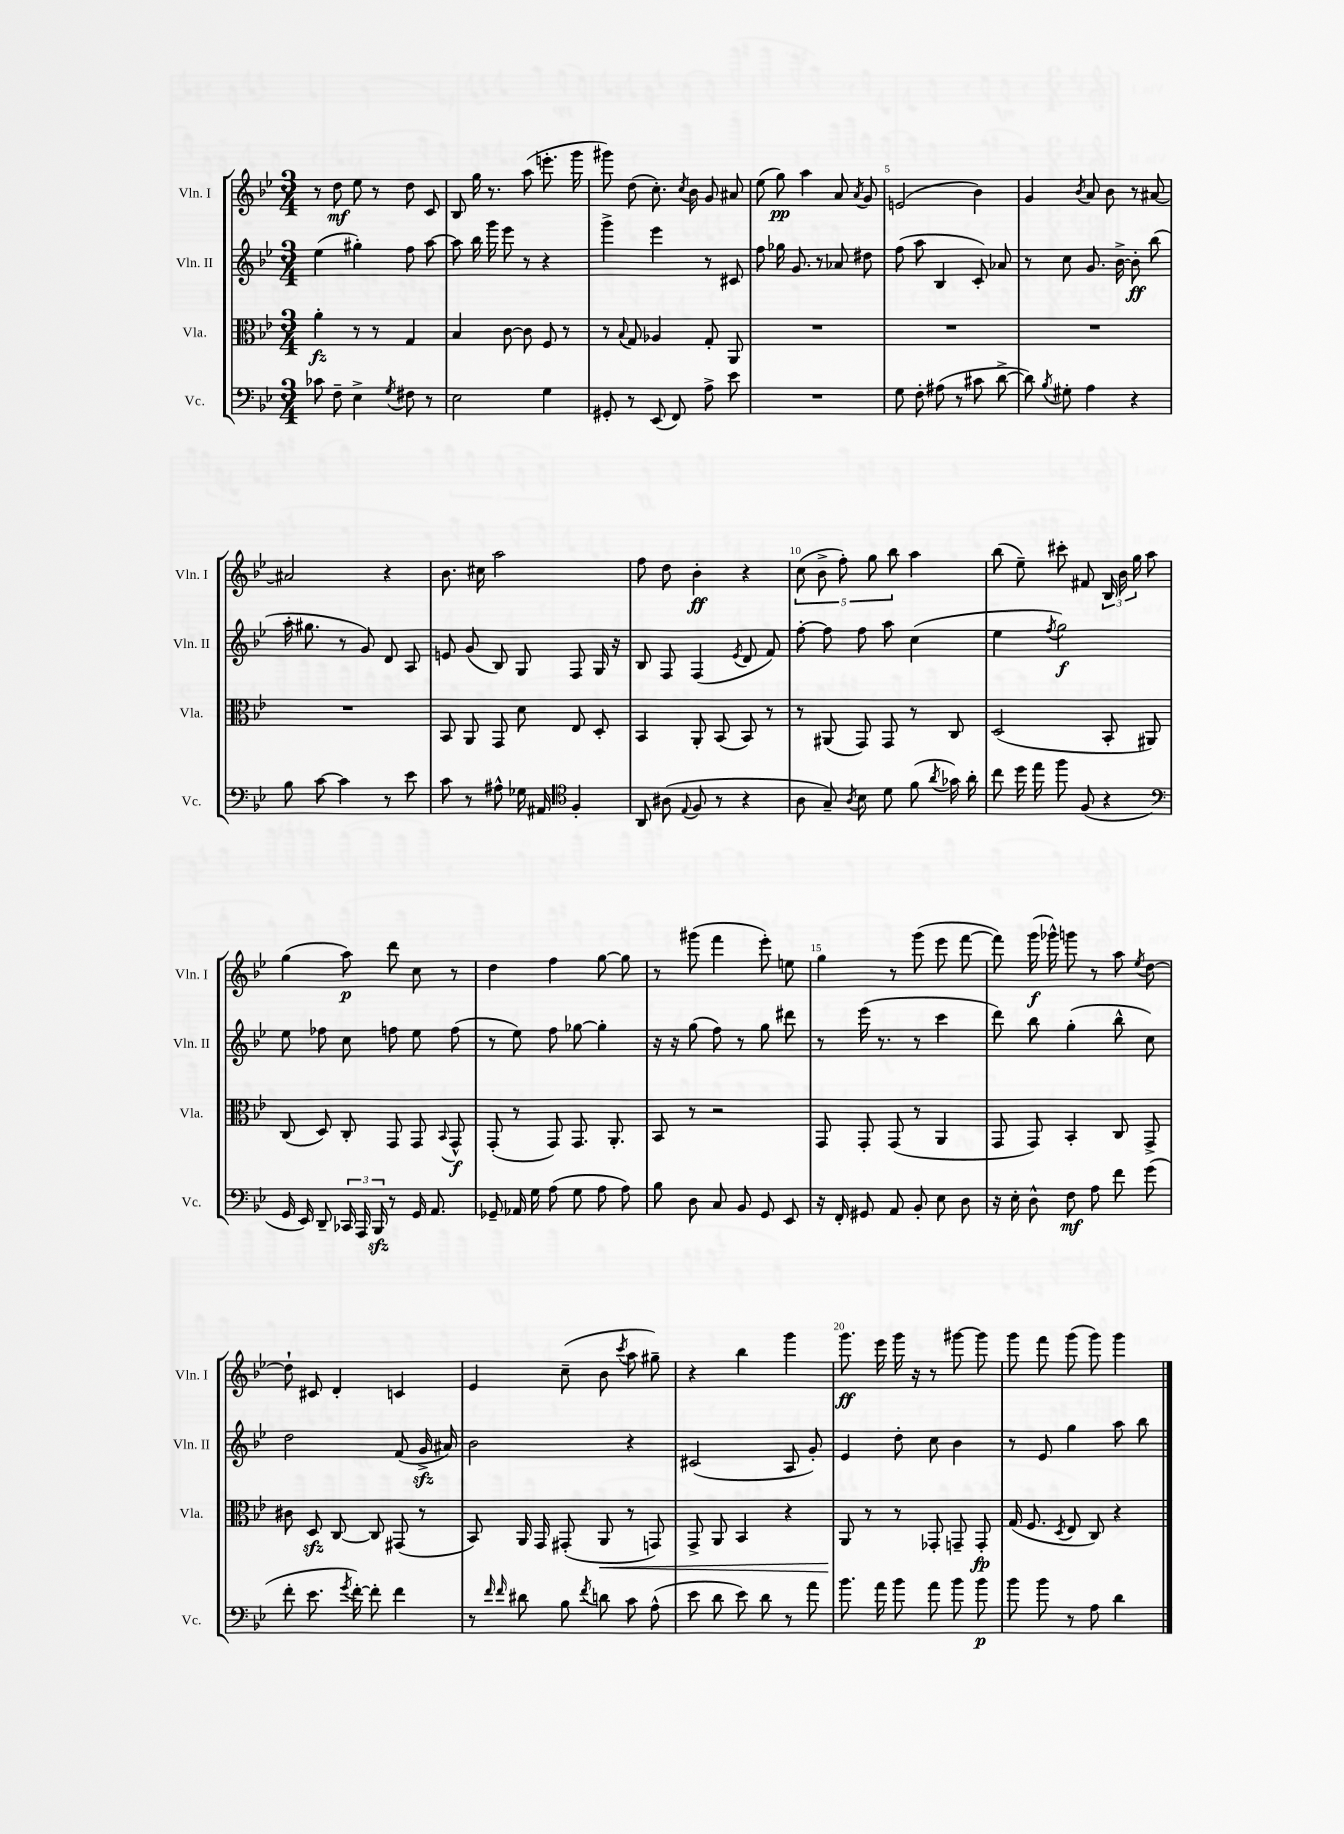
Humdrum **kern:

**kern	**dynam	**kern	**dynam	**kern	**dynam	**kern	**dynam
*part4	*part4	*part3	*part3	*part2	*part2	*part1	*part1
*staff4	*staff4	*staff3	*staff3	*staff2	*staff2	*staff1	*staff1
*I"Vc.	*	*I"Vla.	*	*I"Vln. II	*	*I"Vln. I	*
*I'Vc.	*	*I'Vla.	*	*I'Vln. II	*	*I'Vln. I	*
*clefF4	*	*clefC3	*	*clefG2	*	*clefG2	*
*k[b-e-]	*	*k[b-e-]	*	*k[b-e-]	*	*k[b-e-]	*
*M3/4	*	*M3/4	*	*M3/4	*	*M3/4	*
=1	=1	=1	=1	=1	=1	=1	=1
8c-X\	.	4a'\	fz	(4ee-\	.	8r	.
8F~\	.	.	.	.	.	8dd\	mf
4E-^\	.	8r	.	4gg#X'\)	.	8ee-\	.
.	.	8r	.	.	.	8r	.
8qG/	.	.	.	.	.	.	.
8F#X\	.	4G/	.	8ff\	.	8dd\	.
8r	.	.	.	[8aa\	.	8c/	.
=2	=2	=2	=2	=2	=2	=2	=2
2E-\	.	4B-/	.	8aa\]	.	8B-/	.
.	.	.	.	16bb-\	.	16gg\	.
.	.	.	.	16ggg\	.	8.r	.
.	.	[8c\	.	8eee-\	.	.	.
.	.	8c\]	.	8r	.	(8aa\	.
4G\	.	8F/	.	4r	.	8.eeen'\	.
.	.	8r	.	.	.	.	.
.	.	.	.	.	.	16ggg\	.
=3	=3	=3	=3	=3	=3	=3	=3
8GG#X'/	.	8r	.	4ggg^\	.	8ggg#X\)	.
.	.	8qqB-/	.	.	.	.	.
8r	.	8G/	.	.	.	(8dd\	.
(8EE-/	.	4A-X/	.	4eee-\	.	8.cc'\)	.
8FF/)	.	.	.	.	.	.	.
.	.	.	.	.	.	8qcc/	.
.	.	.	.	.	.	16b-\	.
8A^\	.	8G'/	.	8r	.	8g/	.
8e-\	.	8AA/	.	8c#X/	.	8a#X/	.
=4	=4	=4	=4	=4	=4	=4	=4
2.r	.	2.r	.	8ff\	.	(8ee-\	.
.	.	.	.	16gg-X\	.	8gg\)	pp
.	.	.	.	8.g/	.	.	.
.	.	.	.	.	.	4aa\	.
.	.	.	.	8r	.	.	.
.	.	.	.	8a-X/	.	8a/	.
.	.	.	.	.	.	8qa/	.
.	.	.	.	8dd#X\	.	8g/	.
=5	=5	=5	=5	=5	=5	=5	=5
8G\	.	2.r	.	(8ff\	.	(2en/	.
8F'\	.	.	.	8aa\	.	.	.
(8A#X\	.	.	.	4B-/	.	.	.
8r	.	.	.	.	.	.	.
8c#X\	.	.	.	8c'/)	.	4b-\)	.
[8d^\	.	.	.	8a-X/	.	.	.
=6	=6	=6	=6	=6	=6	=6	=6
8d\])	.	2.r	.	8r	.	4g/	.
8qB-/	.	.	.	.	.	.	.
8G#X'\	.	.	.	8cc\	.	.	.
.	.	.	.	.	.	8qb-/	.
4A\	.	.	.	8.g/	.	8a/	.
.	.	.	.	.	.	8b-\	.
.	.	.	.	[16b-^\	.	.	.
4r	.	.	.	8b-'\]	ff	8r	.
.	.	.	.	(8bb-\	.	[8a#X/	.
!!LO:LB:g=z
=7	=7	=7	=7	=7	=7	=7	=7
8B-\	.	2.r	.	16aa'\	.	2a#X/]	.
.	.	.	.	8.gg#X\	.	.	.
[8c\	.	.	.	.	.	.	.
4c\]	.	.	.	8r	.	.	.
.	.	.	.	8g/)	.	.	.
8r	.	.	.	8d/	.	4r	.
8e-\	.	.	.	8A/	.	.	.
=8	=8	=8	=8	=8	=8	=8	=8
8c\	.	8BB-/	.	8en/	.	8.b-\	.
8r	.	8AA/	.	(8g/	.	.	.
.	.	.	.	.	.	16cc#X\	.
8A#X^^\	.	8GG/	.	8B-/)	.	2aa\	.
16G-X\	.	8d\	.	8G/	.	.	.
16AA#X/	.	.	.	.	.	.	.
*clefC4	*	*	*	*	*	*	*
4F'/	.	8E-/	.	8F/	.	.	.
.	.	8D'/	.	16G/	.	.	.
.	.	.	.	16r	.	.	.
=9	=9	=9	=9	=9	=9	=9	=9
8AA/	.	4BB-/	.	8B-/	.	8ff\	.
(8A#X\	.	.	.	8F/	.	8dd\	.
8qqE-/	.	.	.	.	.	.	.
8F/	.	8AA'/	.	(4F/	.	4b-'\	ff
8r	.	(8BB-/	.	.	.	.	.
.	.	.	.	8qe-/	.	.	.
4r	.	8BB-/)	.	8d/	.	4r	.
.	.	8r	.	8f/)	.	.	.
=10	=10	=10	=10	=10	=10	=10	=10
8A\	.	8r	.	[8ff'\	.	(10cc\	.
.	.	.	.	.	.	10b-^\	.
8G~/)	.	(8AA#X/	.	8ff\]	.	.	.
.	.	.	.	.	.	10ff'\)	.
8qA/	.	.	.	.	.	.	.
8B-\	.	8GG/)	.	8ff\	.	.	.
.	.	.	.	.	.	10gg\	.
8d\	.	8GG/	.	8aa\	.	.	.
.	.	.	.	.	.	10bb-\	.
(8f\	.	8r	.	(4cc\	.	4aa\	.
8qa/	.	.	.	.	.	.	.
16g-X\)	.	8C/	.	.	.	.	.
16a'\	.	.	.	.	.	.	.
=11	=11	=11	=11	=11	=11	=11	=11
8cc\	.	(2D/	.	4ee-\	.	(8bb-\	.
16dd\	.	.	.	.	.	8ee-~\)	.
16ee-\	.	.	.	.	.	.	.
.	.	.	.	8qff/	.	.	.
8ff\	.	.	.	2gg\)	f	8ccc#X'\	.
(8F/	.	.	.	.	.	8f#X/	.
4r	.	8BB-'/	.	.	.	24B-/	.
.	.	.	.	.	.	24b-\	.
.	.	.	.	.	.	24gg\	.
.	.	8AA#X/)	.	.	.	8aa\	.
!!LO:LB:g=z
=12	=12	=12	=12	=12	=12	=12	=12
*clefF4	*	*	*	*	*	*	*
16GG/	.	(8C/	.	8ee-\	.	(4gg\	.
16EE-/)	.	.	.	.	.	.	.
8DD~/	.	8D/)	.	8ff-X\	.	.	.
24CC-X/	.	8C'/	.	8cc\	.	8aa\)	p
24AAA/	.	.	.	.	.	.	.
24BBB-zz/	.	.	.	.	.	.	.
8r	.	8GG/	.	8ffn\	.	8ddd\	.
16GG/	.	8GG/	.	8ee-\	.	8cc\	.
8.AA/	.	.	.	.	.	.	.
.	.	8qqBB-/	.	.	.	.	.
.	.	8GG^^/	f	(8ff\	.	8r	.
=13	=13	=13	=13	=13	=13	=13	=13
8GG-X~/	.	(8GG'/	.	8r	.	4dd\	.
16AA-X/	.	8r	.	8ee-\)	.	.	.
16G\	.	.	.	.	.	.	.
(8A\	.	8GG/)	.	8ff\	.	4ff\	.
8G\	.	8.GG/	.	[8gg-X\	.	.	.
8A\	.	.	.	4gg-'\]	.	[8gg\	.
.	.	8.AA'/	.	.	.	.	.
8A\)	.	.	.	.	.	8gg\]	.
=14	=14	=14	=14	=14	=14	=14	=14
8B-\	.	8BB-/	.	16r	.	8r	.
.	.	.	.	16r	.	.	.
8D\	.	8r	.	(8gg\	.	(8ggg#X\	.
8C/	.	2r	.	8ff\)	.	4fff\	.
8BB-/	.	.	.	8r	.	.	.
8GG/	.	.	.	8gg\	.	8eee-'\)	.
8EE-/	.	.	.	8ddd#X\	.	8een\	.
=15	=15	=15	=15	=15	=15	=15	=15
16r	.	8GG/	.	8r	.	4gg\	.
16FF'/	.	.	.	.	.	.	.
8GG#X/	.	8GG'/	.	(16eee-\	.	.	.
.	.	.	.	8.r	.	.	.
8AA/	.	(8GG/	.	.	.	8r	.
8BB-'/	.	8r	.	8r	.	(8ggg\	.
8E-\	.	4AA/	.	4ccc\	.	8eee-\	.
8D\	.	.	.	.	.	[8fff\	.
=16	=16	=16	=16	=16	=16	=16	=16
16r	.	8GG/	.	8ddd\)	.	8fff\])	.
16E-'\	.	.	.	.	.	.	.
8D^^\	.	8GG/)	.	8bb-\	.	(16ggg\	f
.	.	.	.	.	.	16ggg-X^^\)	.
8F\	mf	4BB-'/	.	(4gg'\	.	8gggn\	.
8A\	.	.	.	.	.	8r	.
8f\	.	8C/	.	8bb-^^\	.	8aa\	.
.	.	.	.	.	.	8qee-/	.
(8g\	.	8GG^/	.	8cc\)	.	[8dd\	.
!!LO:LB:g=z
=17	=17	=17	=17	=17	=17	=17	=17
8f'\	.	8c#X\	.	2dd\	.	8dd`\]	.
8.e-\	.	8Dzz/	.	.	.	8c#X/	.
.	.	[8C/	.	.	.	4d'/	.
8qg/	.	.	.	.	.	.	.
[16f'\)	.	.	.	.	.	.	.
8f'\]	.	8C/]	.	.	.	.	.
4f\	.	(8GG#X/	.	(8f/	.	4cn/	.
.	.	8r	.	16gzz^/	.	.	.
.	.	.	.	16a#X/)	.	.	.
=18	=18	=18	=18	=18	=18	=18	=18
8r	.	8BB-/)	.	2b-\	.	4e-/	.
16qqf/	.	.	.	.	.	.	.
16qqf/	.	.	.	.	.	.	.
8d#X\	.	16AA/	.	.	.	.	.
.	.	16GG/	.	.	.	.	.
8B-\	.	(8GG#X'/	.	.	.	(8cc~\	.
8qf/	.	.	.	.	.	.	.
!	!	!	!LO:HP:b	!	!	!	!
8dn\	.	8AA/	<	.	.	8b-\	.
.	.	.	.	.	.	8qccc/	.
8c\	.	8r	.	4r	.	8aa\	.
(8A^^\	.	8GGn/)	.	.	.	8gg#X~\)	.
=19	=19	=19	=19	=19	=19	=19	=19
8e-\	.	8GG^/	.	(2c#X/	.	4r	.
8d\	.	8AA/	.	.	.	.	.
8e-\)	.	4BB-/	.	.	.	4bb-\	.
8d\	.	.	.	.	.	.	.
8r	.	4r	.	8A/	.	4ggg\	.
8a\	.	.	.	8g'/)	.	.	.
=20	=20	=20	=20	=20	=20	=20	=20
8.b-\	.	8AA/	.	4e-/	.	8.ggg\	ff
.	.	8r	[	.	.	.	.
16a\	.	.	.	.	.	16eee-\	.
8b-\	.	8r	.	8dd'\	.	16ggg\	.
.	.	.	.	.	.	16r	.
8a\	.	8GG-X'/	.	8cc\	.	8r	.
8b-\	.	8GGn~/	.	4b-\	.	[8ggg#X\	.
8b-\	p	8GG'/	fp	.	.	8ggg#\]	.
=21	=21	=21	=21	=21	=21	=21	=21
8b-\	.	(16G/	.	8r	.	8ggg\	.
.	.	8.F/	.	.	.	.	.
8b-\	.	.	.	8e-/	.	8fff\	.
.	.	8qD/	.	.	.	.	.
8r	.	8E-/	.	4gg\	.	(8ggg\	.
8A\	.	8C/)	.	.	.	8ggg\)	.
4d\	.	4r	.	8aa\	.	4ggg\	.
.	.	.	.	8bb-\	.	.	.
==	==	==	==	==	==	==	==
*-	*-	*-	*-	*-	*-	*-	*-
